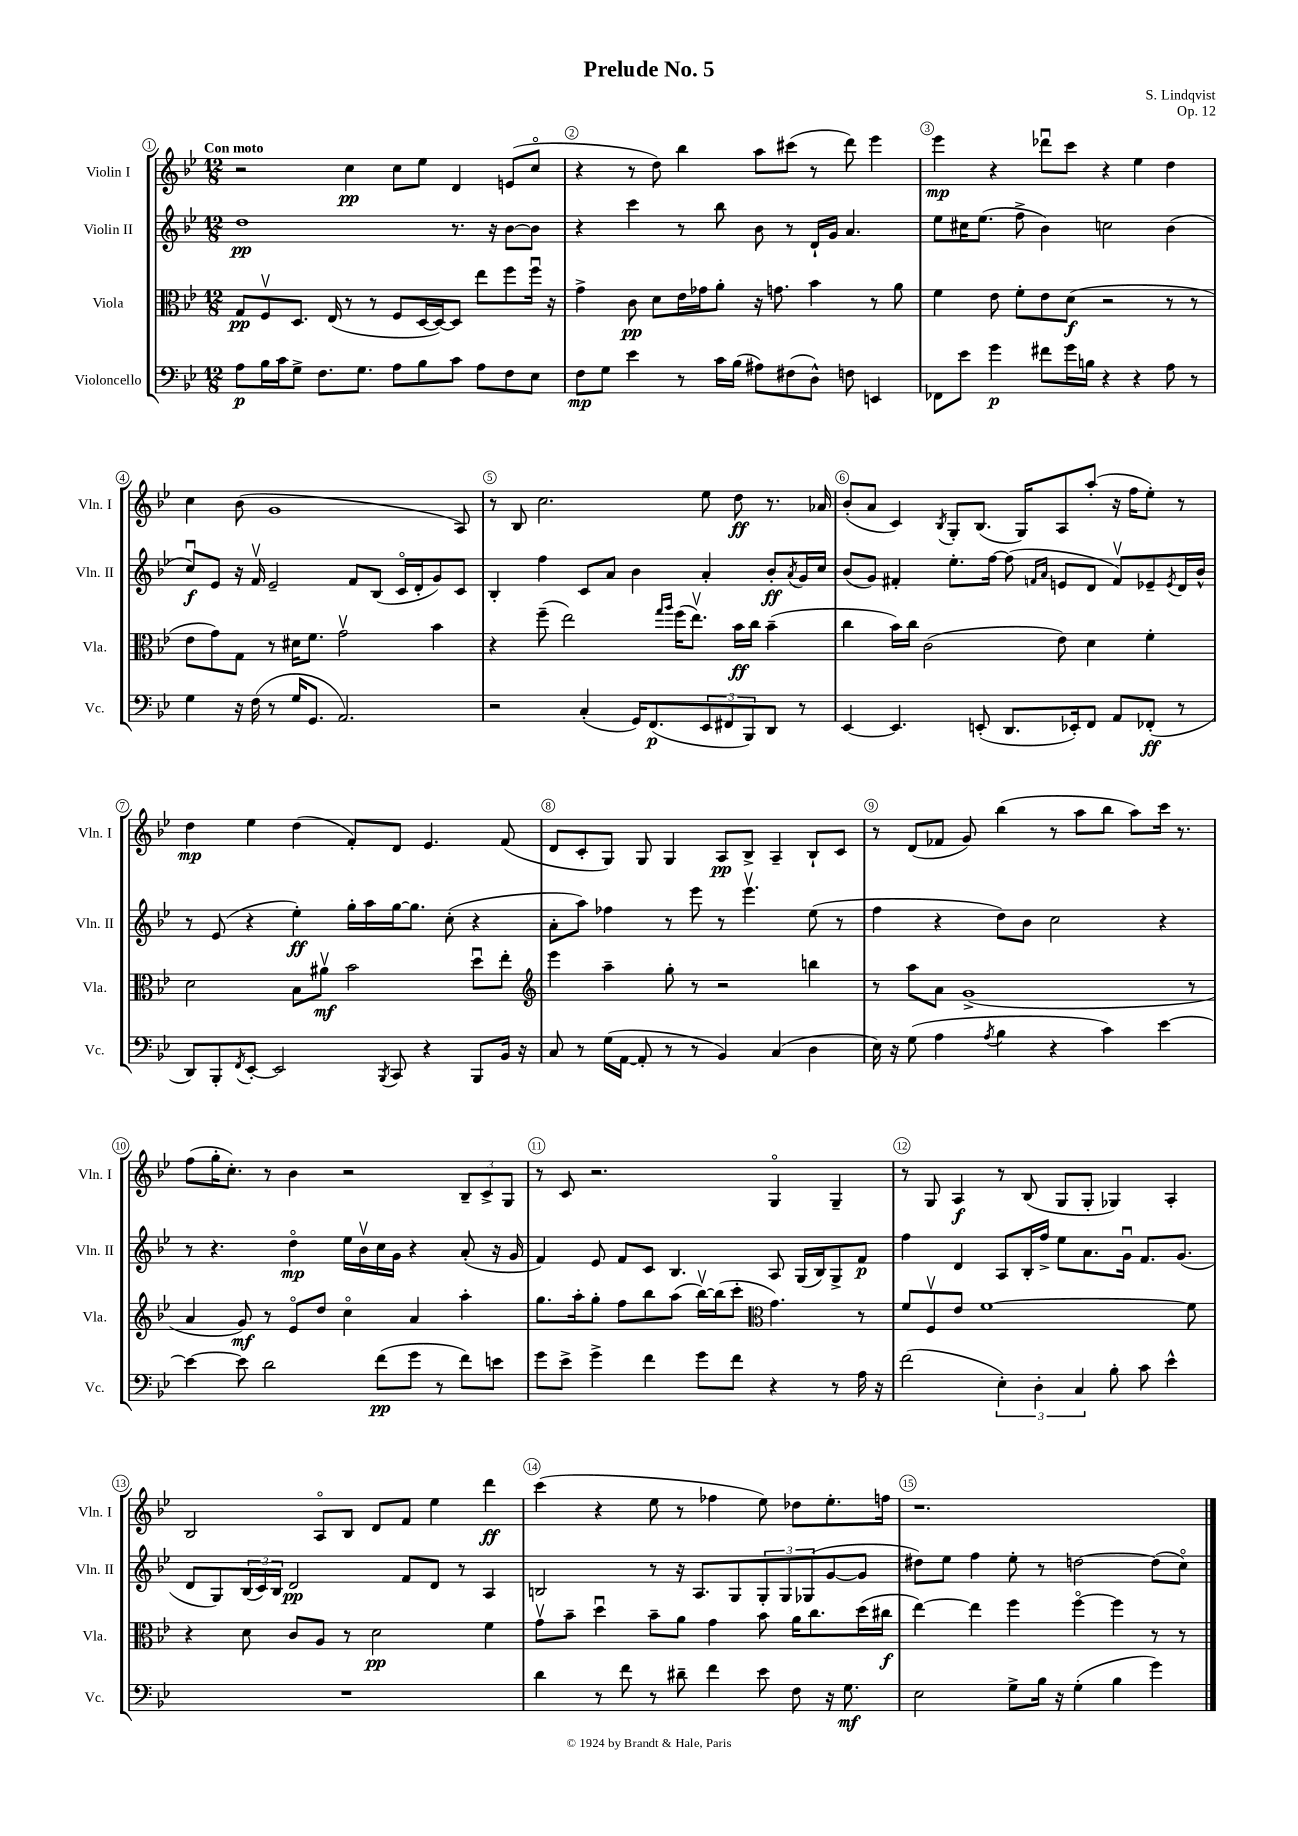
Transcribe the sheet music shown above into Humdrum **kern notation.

**kern	**dynam	**kern	**dynam	**kern	**dynam	**kern	**dynam
*part4	*part4	*part3	*part3	*part2	*part2	*part1	*part1
*staff4	*staff4	*staff3	*staff3	*staff2	*staff2	*staff1	*staff1
*I"Violoncello	*	*I"Viola	*	*I"Violin II	*	*I"Violin I	*
*I'Vc.	*	*I'Vla.	*	*I'Vln. II	*	*I'Vln. I	*
*clefF4	*	*clefC3	*	*clefG2	*	*clefG2	*
*k[b-e-]	*	*k[b-e-]	*	*k[b-e-]	*	*k[b-e-]	*
*M12/8	*	*M12/8	*	*M12/8	*	*M12/8	*
=1	=1	=1	=1	=1	=1	=1	=1
!	!	!	!	!	!	!LO:TX:a:B:t=Con moto	!
8A\L	p	8G/L	pp	1dd	pp	2r	.
16B-\L	.	8Fv/	.	.	.	.	.
16c\J	.	.	.	.	.	.	.
8G^\J	.	8.D/J	.	.	.	.	.
8.F\L	.	.	.	.	.	.	.
.	.	(16E-/	.	.	.	.	.
.	.	8r	.	.	.	4cc\	pp
8.G\J	.	.	.	.	.	.	.
.	.	8r	.	.	.	.	.
8A\L	.	8F/L	.	.	.	8cc\L	.
8B-\	.	[16D/L	.	.	.	8ee-\J	.
.	.	16D/J_)	.	.	.	.	.
8c\J	.	8D/J]	.	8.r	.	4d/	.
8A\L	.	8ee-\L	.	.	.	.	.
.	.	.	.	16r	.	.	.
8F\	.	8ff\	.	[8b-\L	.	(8en/L	.
8E-\J	.	16ffu\Jk	.	8b-\J]	.	8cc/J	.
.	.	16r	.	.	.	.	.
=2	=2	=2	=2	=2	=2	=2	=2
8F\L	mp	4g^\	.	4r	.	4r	.
8G\J	.	.	.	.	.	.	.
4e-\	.	8c\	pp	4ccc\	.	8r	.
.	.	8d\L	.	.	.	8dd\)	.
8r	.	16e-\L	.	8r	.	4bb-\	.
.	.	16g-X\J	.	.	.	.	.
16c\LL	.	8a'\J	.	8bb-\	.	.	.
(16B-\JJ	.	.	.	.	.	.	.
8A#X\L)	.	16r	.	8b-\	.	8aa\L	.
.	.	8.gn\	.	.	.	.	.
(8F#X\	.	.	.	8r	.	(8ccc#X\J	.
8D^^\J)	.	4b-\	.	16d`/LL	.	8r	.
.	.	.	.	16g/JJ	.	.	.
8Fn\	.	.	.	4.a/	.	8ddd\)	.
4EEn/	.	8r	.	.	.	4eee-\	.
.	.	8a\	.	.	.	.	.
=3	=3	=3	=3	=3	=3	=3	=3
8FF-X\L	.	4f\	.	8ee-\L	.	4eee-\	mp
8e-\J	.	.	.	16cc#X\K	.	.	.
.	.	.	.	(8.ee-\J	.	.	.
4g\	p	8e-\	.	.	.	4r	.
.	.	8f'\L	.	8ff^\	.	.	.
8f#X\L	.	8e-\	.	4b-\)	.	8ddd-Xu\L	.
16g\L	.	(8d\J	f	.	.	8ccc\J	.
16Bn\JJ	.	.	.	.	.	.	.
4r	.	2r	.	2ccn\	.	4r	.
4r	.	.	.	.	.	4ee-\	.
8A\	.	8r	.	(4b-\	.	4dd\	.
8r	.	8r	.	.	.	.	.
!!LO:LB:g=z
=4	=4	=4	=4	=4	=4	=4	=4
4G\	.	8e-\L	.	8ccu/L)	f	4cc\	.
.	.	8g\)	.	8e-/J	.	.	.
16r	.	8G\J	.	16r	.	(8b-\	.
(16F\	.	.	.	16fv/	.	.	.
8r	.	8r	.	2e-~/	.	1g	.
16G/KL	.	16d#X\KL	.	.	.	.	.
8.GG/J	.	8.f\J	.	.	.	.	.
2.AA/)	.	2gv\	.	.	.	.	.
.	.	.	.	8f/L	.	.	.
.	.	.	.	(8B-/J	.	.	.
.	.	.	.	16c/LL	.	.	.
.	.	.	.	16d'/J	.	.	.
.	.	4b-\	.	8g/)	.	.	.
.	.	.	.	8c/J	.	8A/)	.
=5	=5	=5	=5	=5	=5	=5	=5
2r	.	4r	.	4B-'/	.	8r	.
.	.	.	.	.	.	8B-/	.
.	.	(8ff~\	.	4ff\	.	2.cc\	.
.	.	2ee-\)	.	.	.	.	.
(4C'/	.	.	.	8c/L	.	.	.
.	.	.	.	8a/J	.	.	.
16GG/KL)	.	.	.	4b-\	.	.	.
(8.FF/	p	.	.	.	.	.	.
.	.	16qqgg/LL	.	.	.	.	.
.	.	16qqaa/JJ	.	.	.	.	.
.	.	(16ff\KL	.	.	.	.	.
.	.	8.ee-v\J)	.	.	.	.	.
12EE-/	.	.	.	4a'/	.	8ee-\	.
12FF#X/	.	.	.	.	.	.	.
.	.	16b-\LL	ff	.	.	8dd\	ff
12BBB-/)	.	.	.	.	.	.	.
.	.	16cc\JJ	.	.	.	.	.
8DD/J	.	(4b-~\	.	8b-'/L	ff	8.r	.
.	.	.	.	8qa/	.	.	.
8r	.	.	.	16g/L	.	.	.
.	.	.	.	16cc/JJ	.	16a-X/	.
=6	=6	=6	=6	=6	=6	=6	=6
[4EE-/	.	4cc\	.	(8b-/L	.	(8b-'/L	.
.	.	.	.	8g/J)	.	8a/J	.
4.EE-/]	.	16b-\LL)	.	4f#X'/	.	4c/)	.
.	.	16cc\JJ	.	.	.	.	.
.	.	(2c\	.	.	.	.	.
.	.	.	.	.	.	8qB-/	.
.	.	.	.	8.ee-'\L	.	8G'/L	.
(8EEn'/	.	.	.	.	.	(8.B-/J	.
.	.	.	.	[16ff\Jk	.	.	.
8.DD/L	.	.	.	(8ff\]	.	.	.
.	.	.	.	.	.	16G/KL)	.
.	.	.	.	16qqfn/LL	.	.	.
.	.	.	.	16qqa/JJ	.	.	.
.	.	8e-\)	.	8en/L	.	8A/	.
16EE-X'/k)	.	.	.	.	.	.	.
8FF/J	.	4d\	.	8d/J	.	(8aa'/J	.
8AA/L	.	.	.	8fv/L)	.	16r	.
.	.	.	.	.	.	16ff\KL	.
(8FF-X'/J	ff	4f'\	.	8e-X~/	.	8ee-'\J)	.
.	.	.	.	8qe-/	.	.	.
8r	.	.	.	16d/L	.	8r	.
.	.	.	.	16b-^^/JJ	.	.	.
!!LO:LB:g=z
=7	=7	=7	=7	=7	=7	=7	=7
8DD/L)	.	2d\	.	8r	.	4dd\	mp
8BBB-'/	.	.	.	(8e-/	.	.	.
8qFF/	.	.	.	.	.	.	.
[8EE-'/J	.	.	.	4r	.	4ee-\	.
2EE-/]	.	.	.	.	.	.	.
.	.	8B-\L	.	4ee-'\)	ff	(4dd\	.
.	.	8a#Xv\J	mf	.	.	.	.
.	.	2b-\	.	16gg'\LL	.	8f'/L)	.
.	.	.	.	16aa\	.	.	.
8qBBB-/	.	.	.	.	.	.	.
8CC/	.	.	.	[16gg\J	.	8d/J	.
.	.	.	.	8.gg\J]	.	.	.
4r	.	.	.	.	.	4.e-/	.
.	.	.	.	(8cc'\	.	.	.
8BBB-/L	.	8ddu\L	.	4r	.	.	.
16BB-/Jk	.	8ee-'\J	.	.	.	(8f/	.
16r	.	.	.	.	.	.	.
=8	=8	=8	=8	=8	=8	=8	=8
*	*	*clefG2	*	*	*	*	*
8C/	.	4eee-\	.	8a'\L	.	8d/L	.
8r	.	.	.	8aa\J)	.	8c'/	.
(16G\LL	.	4aa~\	.	4ff-X\	.	8G/J)	.
[16AA\JJ	.	.	.	.	.	.	.
8AA'/]	.	.	.	.	.	8G/	.
8r	.	8gg'\	.	8r	.	4G/	.
8r	.	8r	.	8eee-\	.	.	.
4BB-/)	.	2r	.	8r	.	8A/L	pp
.	.	.	.	4.eee-v\	.	8B-^/J	.
(4C/	.	.	.	.	.	4A~/	.
4D\	.	4bbn\	.	(8ee-\	.	8B-`/L	.
.	.	.	.	8r	.	8c/J	.
=9	=9	=9	=9	=9	=9	=9	=9
16E-\)	.	8r	.	4ff\	.	8r	.
16r	.	.	.	.	.	.	.
(8G\	.	8aa\L	.	.	.	(8d/L	.
4A\	.	8a\J	.	4r	.	8f-X/J	.
.	.	(1g^	.	.	.	8g/)	.
8qA/	.	.	.	.	.	.	.
4B-\	.	.	.	8dd\L)	.	(4bb-\	.
.	.	.	.	8b-\J	.	.	.
4r	.	.	.	2cc\	.	8r	.
.	.	.	.	.	.	8aa\L	.
4c\)	.	.	.	.	.	8bb-\J	.
.	.	.	.	.	.	8aa\L)	.
[4e-\	.	.	.	4r	.	16ccc\Jk	.
.	.	.	.	.	.	8.r	.
.	.	8r	.	.	.	.	.
!!LO:LB:g=z
=10	=10	=10	=10	=10	=10	=10	=10
4e-\_	.	4a/	.	8r	.	(8ff\L	.
.	.	.	.	4.r	.	16gg'\K	.
.	.	.	.	.	.	8.cc'\J)	.
8e-\]	.	8g/)	mf	.	.	.	.
2d\	.	8r	.	.	.	8r	.
.	.	8e-/L	.	4dd\	mp	4b-\	.
.	.	8dd/J	.	.	.	.	.
.	.	4cc\	.	16ee-\LL	.	2r	.
.	.	.	.	16b-v\	.	.	.
(8f\L	pp	.	.	16cc\	.	.	.
.	.	.	.	16g\JJ	.	.	.
8g\J	.	4a/	.	4r	.	.	.
8r	.	.	.	.	.	.	.
8f\L)	.	4aa'\	.	(8a'/	.	12B-~/L	.
.	.	.	.	.	.	12c^/	.
8en\J	.	.	.	16r	.	.	.
.	.	.	.	.	.	12G/J	.
.	.	.	.	16g/	.	.	.
=11	=11	=11	=11	=11	=11	=11	=11
8g\L	.	8.gg\L	.	4f/)	.	8r	.
8e-^\J	.	.	.	.	.	8c/	.
.	.	16aa'\k	.	.	.	.	.
4g^\	.	8gg'\J	.	8e-/	.	2.r	.
.	.	8ff\L	.	8f/L	.	.	.
4f\	.	8bb-\	.	8c/J	.	.	.
.	.	(8aa\J	.	4.B-/	.	.	.
8g\L	.	[16bb-v\LL)	.	.	.	.	.
.	.	(16bb-\J]	.	.	.	.	.
8f\J	.	8ccc'\J	.	.	.	.	.
*	*	*clefC3	*	*	*	*	*
4r	.	4.g\)	.	8A/	.	4G/	.
.	.	.	.	(16G/LL	.	.	.
.	.	.	.	16B-/J)	.	.	.
8r	.	.	.	8G^/	.	4G~/	.
16A\	.	8r	.	8f/J	p	.	.
16r	.	.	.	.	.	.	.
=12	=12	=12	=12	=12	=12	=12	=12
(2f\	.	8f/L	.	4ff\	.	8r	.
.	.	8Fv/	.	.	.	8G/	.
.	.	8e-/J	.	4d/	.	4A/	f
.	.	[1f	.	.	.	.	.
6E-'\)	.	.	.	8A/L	.	8r	.
.	.	.	.	16B-'/L	.	(8B-/	.
6D'\	.	.	.	.	.	.	.
.	.	.	.	16ff^/JJ	.	.	.
.	.	.	.	8ee-\L	.	8G/L	.
6C/	.	.	.	.	.	.	.
.	.	.	.	8.a\	.	8G'/J	.
8B-'\	.	.	.	.	.	4G-X/)	.
.	.	.	.	16gu\Jk	.	.	.
8c\	.	.	.	8.f/L	.	.	.
4e-^^\	.	.	.	.	.	4A'/	.
.	.	.	.	(8.g/J	.	.	.
.	.	8f\]	.	.	.	.	.
!!LO:LB:g=z
=13	=13	=13	=13	=13	=13	=13	=13
1.r	.	4r	.	8d/L	.	2B-/	.
.	.	.	.	8G/)	.	.	.
.	.	8d\	.	(24B-/L	.	.	.
.	.	.	.	24c/)	.	.	.
.	.	.	.	24B-/JJ	.	.	.
.	.	8c/L	.	2d/	pp	.	.
.	.	8A/J	.	.	.	8A/L	.
.	.	8r	.	.	.	8B-/J	.
.	.	2d\	pp	.	.	8d/L	.
.	.	.	.	8f/L	.	8f/J	.
.	.	.	.	8d/J	.	4ee-\	.
.	.	.	.	8r	.	.	.
.	.	4f\	.	4A/	.	4ddd\	ff
=14	=14	=14	=14	=14	=14	=14	=14
4d\	.	8gv\L	.	2Bn/	.	(4ccc\	.
.	.	8b-~\J	.	.	.	.	.
8r	.	4ddu\	.	.	.	4r	.
8f\	.	.	.	.	.	.	.
8r	.	8b-~\L	.	8r	.	8ee-\	.
8d#X~\	.	8a\J	.	16r	.	8r	.
.	.	.	.	8.A/L	.	.	.
4f\	.	4g\	.	.	.	4ff-X\	.
.	.	.	.	8G/	.	.	.
8e-\	.	8b-\	.	12G'/	.	8ee-\)	.
.	.	.	.	12G/	.	.	.
8F\	.	16a\KL	.	.	.	8dd-X\L	.
.	.	.	.	(12G-X/	.	.	.
.	.	8.cc\	.	.	.	.	.
16r	.	.	.	[8g/	.	8.ee-'\	.
8.G\	mf	.	.	.	.	.	.
.	.	(16dd\L	.	8g/J]	.	.	.
.	.	16cc#X\JJ	f	.	.	16ffn\Jk	.
=15	=15	=15	=15	=15	=15	=15	=15
2E-\	.	[4ee-\)	.	8dd#X\L)	.	1.r	.
.	.	.	.	8ee-\J	.	.	.
.	.	4ee-\]	.	4ff\	.	.	.
8G^\L	.	4ff\	.	8ee-'\	.	.	.
16B-\Jk	.	.	.	8r	.	.	.
16r	.	.	.	.	.	.	.
(4G'\	.	[4ff\	.	[2ddn\	.	.	.
4B-\	.	4ff\]	.	.	.	.	.
4g\)	.	8r	.	(8dd\L]	.	.	.
.	.	8r	.	8cc\J)	.	.	.
==	==	==	==	==	==	==	==
*-	*-	*-	*-	*-	*-	*-	*-
